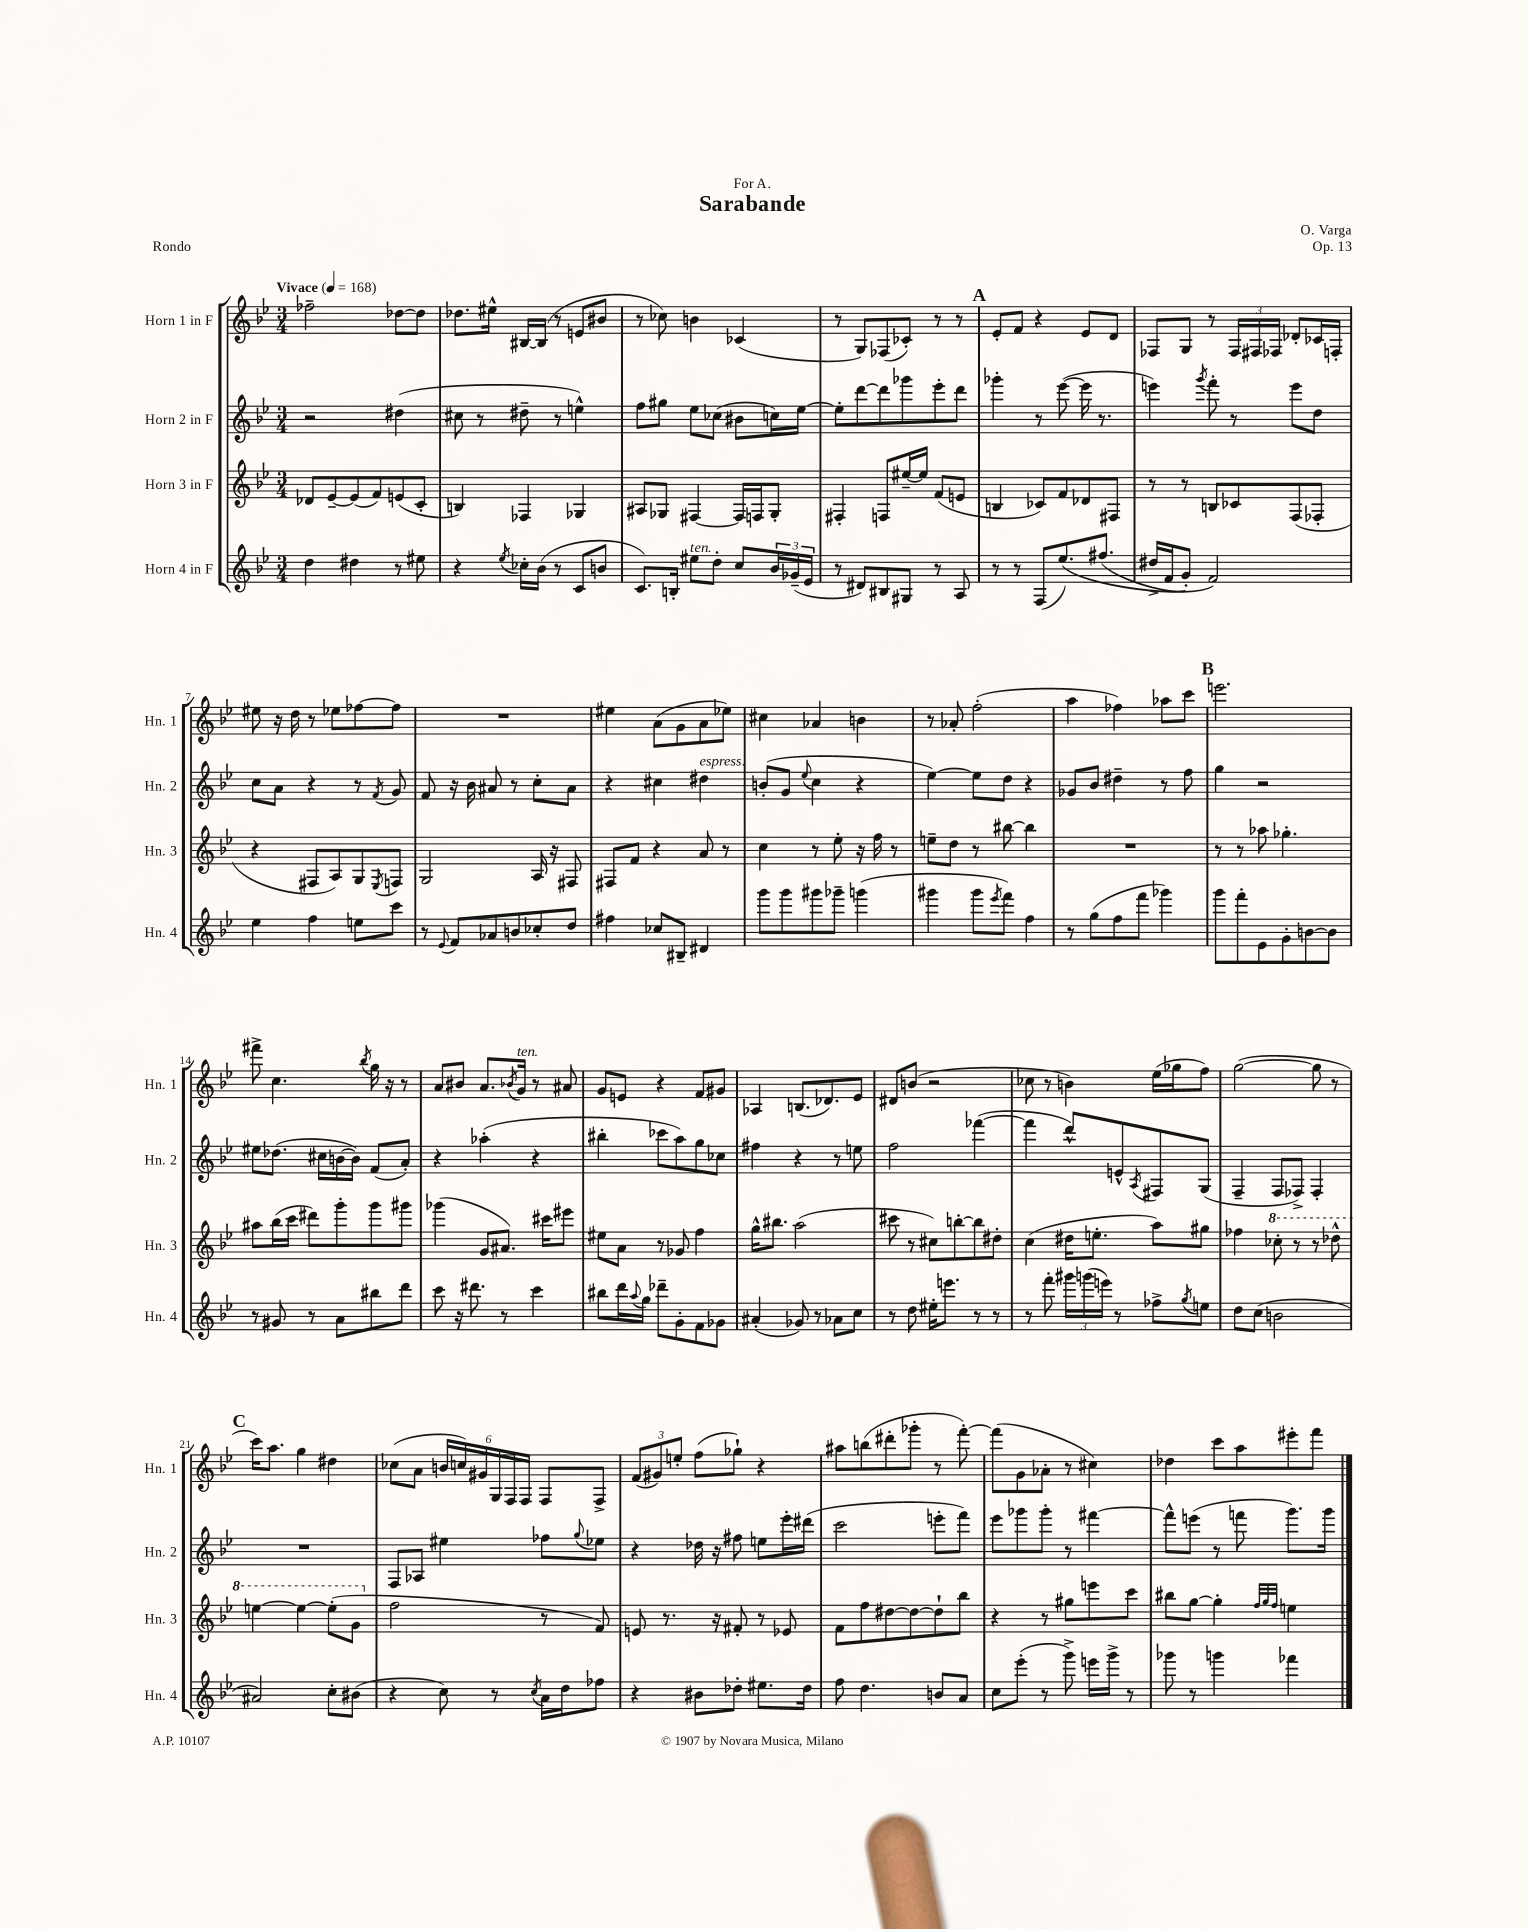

**kern	**kern	**kern	**kern
*staff4	*staff3	*staff2	*staff1
*clefG2	*clefG2	*clefG2	*clefG2
*k[b-e-]	*k[b-e-]	*k[b-e-]	*k[b-e-]
*M3/4	*M3/4	*M3/4	*M3/4
*MM168	*MM168	*MM168	*MM168
4dd	8d-	2r	2ff-~
.	[8e-~	.	.
4dd#	(8e-]	.	.
.	8f)	.	.
8r	(8e	(4dd#	[8dd-
8ee#	8c'	.	8dd-]
=	=	=	=
4r	4B)	8cc#	8.dd-
.	.	8r	.
.	.	.	16ee#^^
8qee-	.	.	.
16cc-'	4F-	8dd#~	[16B#
(16b-	.	.	(16B#]
8r	.	8r	8r
8c	4G-	4ee^^)	8e
8b	.	.	8b#
=	=	=	=
8.c)	8A#	8ff	8r
.	8G-	8gg#	8cc-)
16B'	.	.	.
8ee#	[4F#	8ee-	4b
8dd'	.	(8cc-	.
8cc	16F#]	8b#	(4c-
.	16F	.	.
24b-	8G-'	16cc)	.
(24g-~	.	.	.
.	.	[16ee-	.
24e-	.	.	.
=	=	=	=
8r	4F#'	8ee-']	8r
8d#)	.	[8ddd	8G)
8B#	8F	8ddd]	(8F-
8G#	[16ee#~	8ggg-	8c-')
.	16ee#]	.	.
8r	(8f	8eee-'	8r
8A	8e	8ddd	8r
=	=	=	=
8r	4B	4ggg-'	8e-'
8r	.	.	8f
(8F	8c-)	8r	4r
&(8.ee-)	8f	([8eee-	.
.	8d-	16eee-]	8e-
(8.ff#	.	8.r	.
.	8F#	.	8d
=	=	=	=
16dd#^	8r	4eee)	8F-
16f	.	.	.
8g')	8r	.	8G
.	.	8qggg	.
2f&)	8B	8fff'	8r
.	8c-	8r	24F-
.	.	.	24F#
.	.	.	24F-
.	(8F	8eee	8d-'
.	8F-'	8dd	16c-
.	.	.	16F'
=	=	=	=
4ee-	4r	8cc	8ee#
.	.	8a	16r
.	.	.	16dd
4ff	8F#	4r	8r
.	8A)	.	8ee-
8ee	8G	8r	[8ff-
.	8qE-	8qf	.
8ccc	8F	8g	8ff-]
=	=	=	=
8r	2G	8f	2.r
8qqe-	.	.	.
8f	.	16r	.
.	.	16b-	.
8a-	.	8a#	.
8b	.	8r	.
8cc-'	16A	8cc'	.
.	16r	.	.
8dd	8F#	8a#	.
=	=	=	=
4ff#	8F#	4r	4ee#
.	8f	.	.
8cc-	4r	4cc#	(8a
8B#~	.	.	8g
4d#	8a	4dd#	8a
.	8r	.	8ee-)
=	=	=	=
8ggg	4cc	(8b'	4cc#
8ggg	.	8g	.
.	.	8qqee-	.
8ggg#	8r	4cc	4a-
8ggg-~	8ee-'	.	.
(4ggg	16r	4r	4b
.	16ff	.	.
.	8r	.	.
=	=	=	=
4ggg#	8ee~	[4ee-)	8r
.	8dd	.	8a-'
8ggg#	8r	8ee-]	(2ff'
8qeee-	.	.	.
8fff)	[8bb#	8dd	.
4ff	4bb#]	4r	.
=	=	=	=
8r	2.r	8g-	4aa
(8gg	.	8b-	.
8ff	.	4dd#~	4ff-)
8fff	.	.	.
4ggg-)	.	8r	8aa-
.	.	8ff	8ccc
=	=	=	=
8ggg	8r	4gg	2.eee
8fff'	8r	.	.
8e-	8aa-	2r	.
8g'	4.gg-'	.	.
[8b	.	.	.
8b]	.	.	.
=	=	=	=
8r	8aa#	8ee#	8fff#^
8g#	(16bb-	(8.dd-	4.cc
.	16ccc	.	.
8r	8ddd#)	.	.
.	.	16cc#	.
8a	8ggg'	[16b	.
.	.	16b])	.
.	.	.	8qbb-
8bb#	8ggg	(8f	16gg
.	.	.	16r
8ddd	8ggg#	8a')	8r
=	=	=	=
8ccc	(4ggg-	4r	8a
16r	.	.	8b#
8.ddd#	.	.	.
.	8g	(4aa-'	8.a
8r	8.a#)	.	.
.	.	.	8qb-
.	.	.	16g
4ccc	.	4r	8r
.	16ccc#	.	.
.	8eee#	.	8a#
=	=	=	=
8bb#	8ee#	4bb#'	8g
16ddd	8a	.	8e
8qqaa	.	.	.
16gg	.	.	.
8ddd-~	8r	8ccc-	4r
8g'	8g-	8aa)	.
8f	4ff	8gg	8f
8g-	.	8cc-	8g#
=	=	=	=
(4a#'	16gg^^	4ff#	4A-
.	8.bb#	.	.
8g-)	(2aa	4r	(8.B
8r	.	.	.
.	.	.	8.d-)
8a-	.	8r	.
8cc	.	8ee	8e-
=	=	=	=
8r	8ccc#	2ff	8d#
8dd	8r	.	(8b
16ee#'	8cc#)	.	2r
8.eee	.	.	.
.	[8bb'	.	.
8r	8bb]	([4fff-	.
8r	8dd#'	.	.
=	=	=	=
8r	(4cc	4fff-]	8cc-
8fff'	.	.	8r
24ggg#	16dd#	8ddd^^)	4b)
(24ggg	.	.	.
.	8.ee'	.	.
24eee)	.	.	.
8r	.	8e^^	.
.	.	8qA	.
8ff-^	8aa)	8F#	(16ee-
.	.	.	16gg-
8qgg	.	.	.
8ee	8gg#	(8G	8ff)
=	=	=	=
8dd	4ff-	4F~	([2gg
(8cc	.	.	.
2b	8ccc-'	8F	.
.	8r	8F-^)	.
.	8r	4F-'	8gg]
.	8ddd-^^	.	8r
=	=	=	=
2a#)	[4eee	2.r	16ccc)
.	.	.	8.aa
.	4eee_	.	4gg
8cc'	(8eee']	.	4dd#
(8b#	8gg	.	.
=	=	=	=
4r	2ff	8F	(8cc-
.	.	8A-	8a
8cc)	.	4ee#	24b
.	.	.	24cc)
.	.	.	24g#
8r	.	.	24G
.	.	.	24F
.	.	.	24F
8qcc	.	.	.
16a	8r	8ff-	8F
16dd	.	.	.
.	.	8qqgg	.
8ff-	8f)	8ee-	8F^
=	=	=	=
4r	8e	4r	(12f
.	.	.	12g#)
.	8.r	.	.
.	.	.	12ee'
8b#	.	16dd-	(8ff
.	16r	16r	.
8dd-'	8f#'	8ff#	8gg-`)
8.ee#	8r	8ee	4r
.	8e-	16eee-'	.
16dd-	.	(16ddd#	.
=	=	=	=
8ff	8f	2ccc	8aa#
4.dd	8ff	.	(8bb
.	[8dd#	.	8ddd#'
.	8dd#_	.	8ggg-'
8b	8dd#`]	8eee'	8r
8a	8bb-	8fff)	[8fff')
=	=	=	=
8cc	4r	8eee-	(8fff]
(8eee-'	.	8ggg-	8g
8r	8r	8ggg-'	8a-'
8ggg^)	8gg#	8r	8r
16eee	8eee	[4fff#	4cc#)
16ggg^	.	.	.
8r	8ccc	.	.
=	=	=	=
8ggg-	8bb#	8fff#^^]	4dd-
8r	[8gg	(8eee	.
4ggg	4gg']	8r	8ccc
.	.	8fff	8aa
.	32qqff	.	.
.	32qqgg	.	.
.	32qqff	.	.
4fff-	4ee	8.ggg)	8eee#'
.	.	.	8fff
.	.	16ggg	.
==	==	==	==
*-	*-	*-	*-
